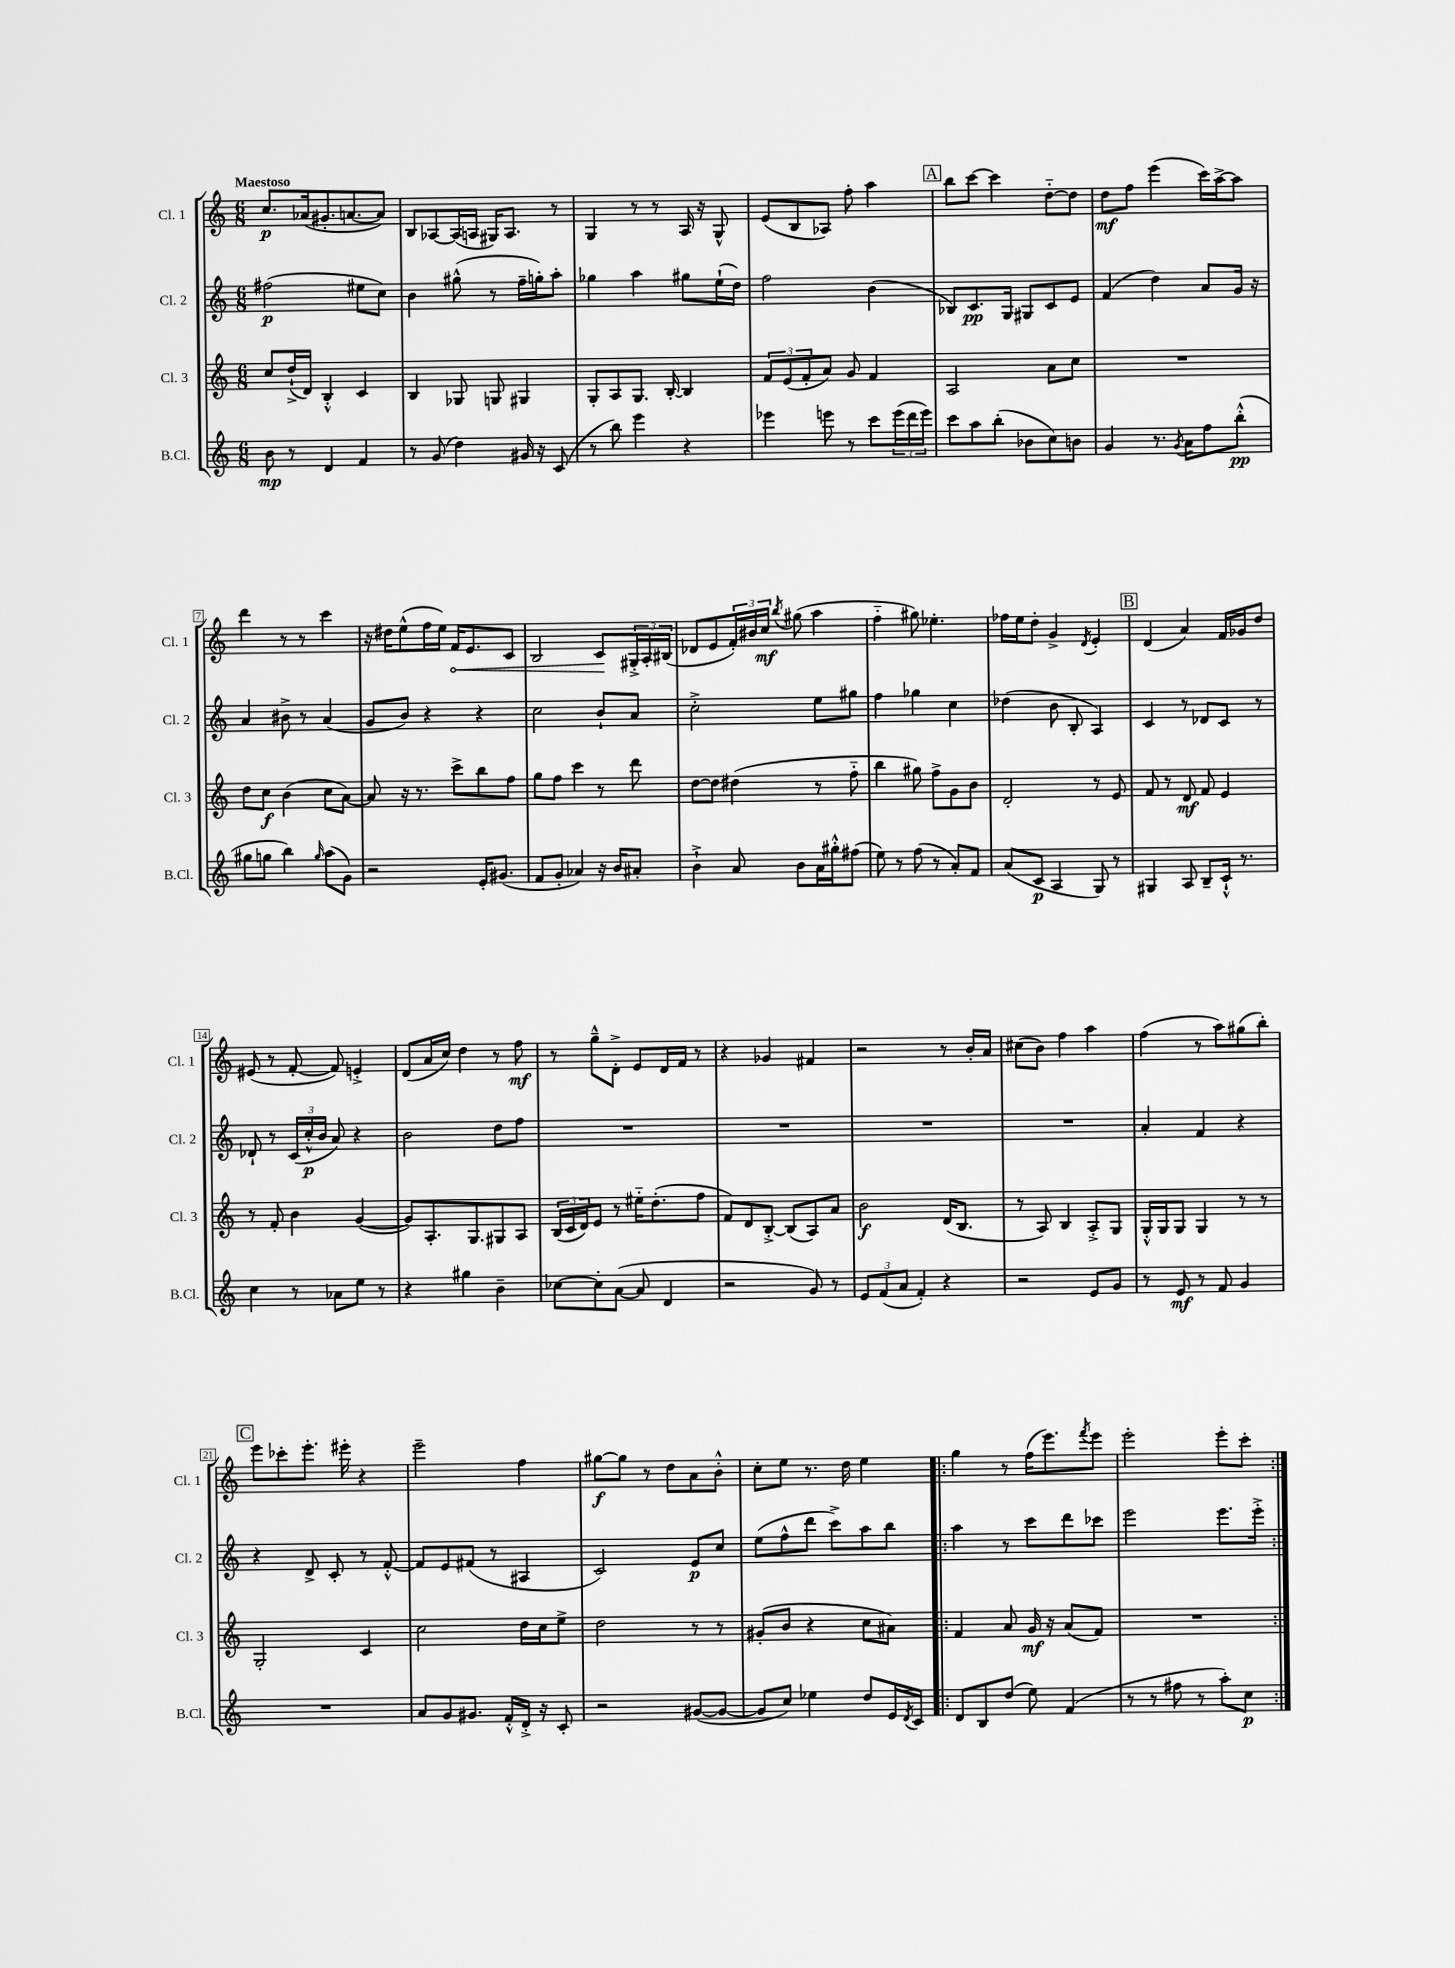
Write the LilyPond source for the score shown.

<<
\new StaffGroup <<
\new Staff = "s0" \with { instrumentName = "Cl. 1" shortInstrumentName = "Cl. 1" } {
    \clef treble \key c \major \numericTimeSignature \time 6/8 \tempo "Maestoso"
    c''8.\p aes'16( gis'8.-. a'8.~ a'8) |
    b8 aes8~ aes16( a16 gis16) a8. r8 |
    g4 r8 r8 a16 r16 g8-^ |
    e'8( b8 aes8) f''8-. a''4 |
    \mark \markup { \box "A" } b''8 c'''8~ c'''4 d''8~-_ d''8 |
    d''8\mf f''8 e'''4( c'''16) a''16~-> a''8 |
    d'''4 r8 r8 c'''4 |
    r16 dis''16 e''8-^( f''16 e''16) \once \override Hairpin.circled-tip = ##t f'16\< e'8. c'8 |
    b2 c'8\! \tuplet 3/2 { gis16-.-> a16-. bis16( } |
    des'8 e'8 \tuplet 3/2 { f'16-.) bis'16 c''16\mf } \acciaccatura { b''8 } gis''8( a''4 |
    f''4-_ gis''8) ees''4.-. |
    fes''16 e''16 d''8-. g'4-> \acciaccatura { d'8 } e'4-. |
    \mark \markup { \box "B" } d'4( a'4) f'16 ges'16 d''8 |
    eis'8( r8 f'8~-. f'8) e'4-.-> |
    d'8( a'16 c''16) d''4 r8 f''8\mf |
    r8 g''8---^ d'8-.-> e'8 d'16 f'16 r8 |
    r4 ges'4 fis'4 |
    r2 r8 b'16-. a'16 |
    cis''8( b'8) f''4 a''4 |
    f''4( r8 a''8) gis''8( b''8-.) |
    \mark \markup { \box "C" } e'''8 ces'''8-. e'''8.-. eis'''16-. r4 |
    e'''2-- f''4 |
    gis''8~\f gis''8 r8 d''8 a'8 b'8-.-^ |
    c''8-. e''8 r8. d''16 e''4 |
    \repeat volta 2 { g''4 r8 f''16( e'''8.) \acciaccatura { f'''8 } e'''8 |
    e'''2-. e'''8-. c'''8-. | }
}
\new Staff = "s1" \with { instrumentName = "Cl. 2" shortInstrumentName = "Cl. 2" } {
    \clef treble \key c \major \numericTimeSignature \time 6/8
    fis''2\p( eis''8 c''8) |
    b'4 gis''8-^( r8 f''16-- g''16-.) a''8-. |
    ges''4 a''4 gis''8 e''16-!( d''16) |
    f''2 b'4( |
    \mark \markup { \box "A" } bes8) c'8.\pp g16 gis8 c'8 e'8 |
    f'4( d''4) a'8 g'16 r16 |
    a'4 bis'8-> r8 a'4( |
    g'8 b'8) r4 r4 |
    c''2 b'8-! a'8 |
    c''2-.-> e''8 gis''8 |
    f''4 ges''4 c''4 |
    des''4( b'8 b8-. a4) |
    \mark \markup { \box "B" } c'4 r8 des'8 c'8 r8 |
    des'8-! r8 \tuplet 3/2 { c'16( c''16-.-^\p b'16 } a'8) r4 |
    b'2 d''8 f''8 |
    R2. |
    R2. |
    R2. |
    R2. |
    a'4-. f'4 r4 |
    \mark \markup { \box "C" } r4 d'8-> c'8-. r8 f'8~-.-^ |
    f'8 e'8 fis'8( r8 ais4 |
    c'2) e'8\p c''8 |
    e''8( f''8-^ d'''8 c'''8->) a''8 b''8 |
    \repeat volta 2 { a''4 r8 c'''8 d'''8 ces'''8 |
    e'''2 e'''8. e'''16-.-> | }
}
\new Staff = "s2" \with { instrumentName = "Cl. 3" shortInstrumentName = "Cl. 3" } {
    \clef treble \key c \major \numericTimeSignature \time 6/8
    c''8 d''16-!->( d'16) b4-.-^ c'4 |
    b4 ges8 g8 gis4 |
    g8-. a8 g8. b16~-. b4 |
    \tuplet 3/2 { f'8 e'8( f'8-. } a'8) g'8 f'4 |
    \mark \markup { \box "A" } a2 a'8 c''8 |
    R2. |
    d''8 c''8\f b'4( c''8 a'8~) |
    a'8 r16 r8. c'''8-> b''8 f''8 |
    g''8 f''8 c'''4 r8 d'''8 |
    d''8~ d''8 dis''4( r8 f''8-_ |
    b''4 gis''8) f''8-> g'8 b'8 |
    d'2-. r8 e'8 |
    \mark \markup { \box "B" } f'8 r8 d'8\mf f'8 e'4 |
    r8 f'8-. b'4 g'4~( |
    g'8) a8.-. g8. gis8 a8 |
    \tuplet 3/2 { b16( c'16 d'16) } e'8 r8 eis''16-_ d''8.-.( f''8 |
    f'8) d'8 b8~-.-> b8( a8) a'8 |
    b'2\f d'16( b8. |
    r8 a8) b4 a8-.-> g8 |
    g16-.-^ g16 g8 g4 r8 r8 |
    \mark \markup { \box "C" } g2-. c'4 |
    c''2 d''16 c''16 e''8-> |
    d''2 r8 r8 |
    gis'8-.( b'8 r4 c''8 ais'8) |
    \repeat volta 2 { f'4 a'8 g'16\mf r16 a'8( f'8) |
    R2. | }
}
\new Staff = "s3" \with { instrumentName = "B.Cl." shortInstrumentName = "B.Cl." } {
    \clef treble \key c \major \numericTimeSignature \time 6/8
    b'8\mp r8 d'4 f'4 |
    r8 g'8( d''4) gis'16 r16 c'8( |
    r8 b''8) e'''4 r4 |
    ees'''4 e'''8 r8 c'''8 \tuplet 3/2 { e'''16( d'''16 e'''16) } |
    \mark \markup { \box "A" } c'''8 a''8 b''8-.( bes'8 c''8) b'8 |
    g'4 r8. \acciaccatura { g'8 } a'16 f''8 b''8-.-^\pp( |
    gis''8 g''8 b''4) \grace { g''16 } a''8( g'8) |
    r2 e'16-. gis'8.( |
    f'8 g'8-. aes'4) r16 b'16 ais'8-. |
    b'4-!-> a'8 b'8 a'16 gis''16-.-^ fis''8( |
    e''8) r8 f''8( r8 a'8-.) f'8 |
    a'8( c'8\p a4 g8) r8 |
    \mark \markup { \box "B" } gis4 a8 b8-- c'16-!-^ r8. |
    c''4 r8 aes'8 e''8 r8 |
    r4 gis''4 b'4-- |
    ces''8~ ces''8-. a'8~( a'8 d'4 |
    r2 g'8) r8 |
    \tuplet 3/2 { e'8 f'8( a'8 } f'4-.) r4 |
    r2 e'8 g'8 |
    r8 e'8\mf r8 f'8 g'4 |
    \mark \markup { \box "C" } R2. |
    a'8 g'8 gis'8. f'16-.-^ d'16-.-> r16 c'8-. |
    r2 gis'8~( gis'8~ |
    gis'8 c''8) ees''4 d''8 e'16 \acciaccatura { d'8 } c'16 |
    \repeat volta 2 { d'8 b8 d''8( e''8) f'4( |
    r8 r8 fis''8 r8 a''8-.) c''8\p | }
}
>>
>>
\layout { \context { \Score \override BarNumber.stencil = #(make-stencil-boxer 0.1 0.3 ly:text-interface::print) } }
